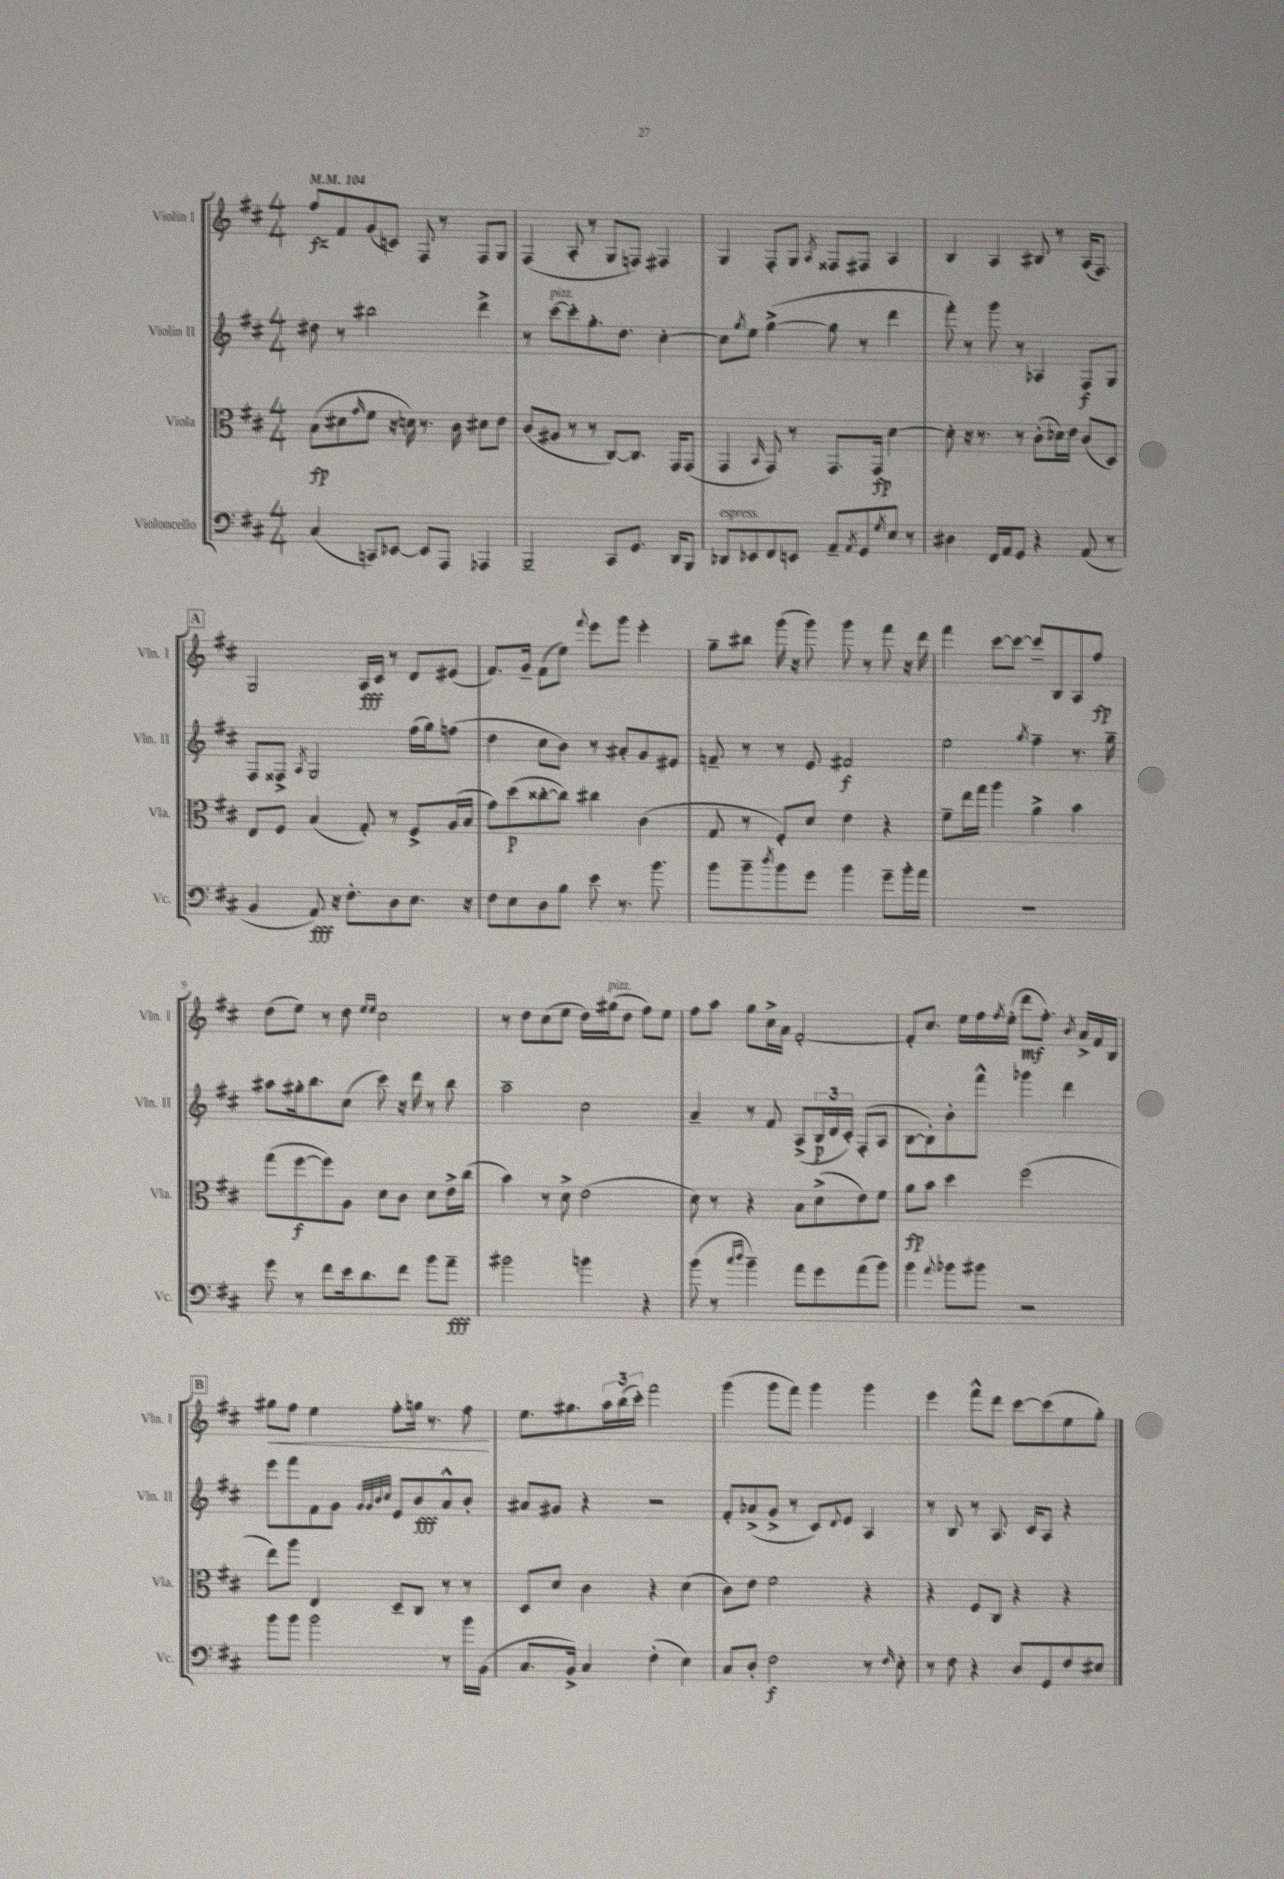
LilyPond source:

<<
\new StaffGroup <<
\new Staff = "s0" \with { instrumentName = "Violin I" shortInstrumentName = "Vln. I" } {
    \clef treble \key d \major \numericTimeSignature \time 4/4 \tempo 4 = 104
    fis''8\fz fis'8 g'8( c'8) fis8 r8 fis8 g8 |
    fis4( a8-. r8 g8 f8) fis4 |
    g4 fis8-. g8 \acciaccatura { a8 } fisis8 fis8 a4 |
    b4 a4 bis8 r8 a16( fis8.) |
    \mark \markup { \box "A" } g2 a16\fff cis'16 r8 d'8 eis'8( |
    fis'8.) g'16-- fis'8( e''8) \appoggiatura { fis'''8 } e'''8 g'''8 e'''4-. |
    g''8-- bis''8 g'''16( r16 g'''8) g'''8 r8 fis'''8 r16 d'''16 |
    fis'''4 cis'''8~ cis'''8~ cis'''8-- b8 a8 fis''8\fp |
    d''8( e''8) r8 d''8 \grace { e''16 e''16 } cis''2 |
    r8 d''8 cis''8( e''8 d''16) gis''16^\markup { \italic "pizz." }( d''8 fis''8) e''8 |
    fis''8 a''8 g''8 cis''16-> a'16 fis'2~-. |
    fis'8-. cis''8. e''16 fis''16 \acciaccatura { fis''8 } e''16-.( d'''8\mf fis''8.-.) \acciaccatura { b'8 } a'16-> fis'16 b16 |
    \mark \markup { \box "B" } gis''8\< fis''8 e''4 fis''8-. g''16 r8. fis''8\! |
    e''8. gis''8. \tuplet 3/2 { a''16 b''16( cis'''16-.) } fis'''2 |
    g'''4( g'''8 fis'''8) g'''4 g'''4 |
    e'''4 fis'''8-^ d'''8 cis'''8~ cis'''8( e''8 g''8-.) \bar "|." |
}
\new Staff = "s1" \with { instrumentName = "Violin II" shortInstrumentName = "Vln. II" } {
    \clef treble \key d \major \numericTimeSignature \time 4/4
    dis''8 r8 bis''2 d'''4-> |
    r8 cis'''8~^\markup { \italic "pizz." } cis'''8-. g''8.-. d''8. cis''4~-. |
    cis''8 \acciaccatura { g''8 } e''8 g''4~->( g''8 r8 d'''4 |
    fis'''8-.) r8 g'''8 r8 aes4 fis8\f g8 |
    \mark \markup { \box "A" } fis8 fisis8-> \acciaccatura { a8 } g2 fis''16( g''16) f''8( |
    d''4 cis''8 b'8) r8 ais'8-. g'8 eis'8 |
    f'8-- r8 r8 e'8 fis'2\f |
    e''2 \acciaccatura { g''8 } fis''4-- r8. g''16-- |
    ais''8 gis''16-. b''8. cis''8( cis'''8) r16 d'''16 r8 b''8 |
    a''2-- cis''2 |
    a'4-- r8 fis'8 a8->( \tuplet 3/2 { b16\p d'16 cis'16-.) } fis8-.( a8 |
    b8~ b8-.) b'8-. fis'''8-^ ges'''4 d'''4 |
    \mark \markup { \box "B" } e'''8 fis'''8 fis'8 g'8 \grace { g'32 g'32 b'32 cis''32 } e'8 b'8\fff a'8-^ b'8-. |
    ais'8 gis'8 r4 r2 |
    fis'8-. aes'8->( g'8-> r8 cis'8) \appoggiatura { d'8 } e'8 a4 |
    r8 b8 r8 a8. cis'16 a8 r4 \bar "|." |
}
\new Staff = "s2" \with { instrumentName = "Viola" shortInstrumentName = "Vla." } {
    \clef alto \key d \major \numericTimeSignature \time 4/4
    b8\fp( dis'8 \grace { g'16 } fis'8 r16 d'16) r8. cis'16 dis'8 e'8 |
    cis'8( ais8 r8 r8 cis8~) cis8. g,16 g,8( |
    g,4 \grace { b,16 } g,8) r8 g,8. g,16\fp d'4~ |
    d'8-. r16 r8. r8 cis'8-.( des'16) e'16 cis'8( d8) |
    \mark \markup { \box "A" } e8 fis8 b4( g8-.) r8 fis8-> a16( b16 |
    g'8) d''8\p( cisis''8~-. cisis''8) cis''4 cis'4( |
    g8 r8 fis8-.) d'8 e'4 r4 |
    fis'8-- e''16 g''16 a''4 a'4-> b'4 |
    g''8( fis''8~\f fis''8) a8 d'8 cis'8 d'8 e'16-> cis''16( |
    b'4) r8 d'8-> e'2( |
    d'8) r8 r4 b8 d'8->( e'8) fis'8 |
    a'8\fp b'8 d''4 fis''2( |
    \mark \markup { \box "B" } e''8) a''8 e4 d8-- cis8 r8 r8 |
    d8 d'8 cis'4 r4 d'4( |
    cis'8) e'8 fis'2 r4 |
    r4 fis8 cis8 r4 r4 \bar "|." |
}
\new Staff = "s3" \with { instrumentName = "Violoncello" shortInstrumentName = "Vc." } {
    \clef bass \key d \major \numericTimeSignature \time 4/4
    cis4( c,8) ees,8~ ees,8 a,,8 aes,,4 |
    b,,2-- cis,8 g,8. d,16 b,,8 |
    des,8^\markup { \italic "espress." } ees,8 fis,8 e,8 a,8-- \acciaccatura { a,8 } g,8 \acciaccatura { g8 } e8 r8 |
    dis4 fis,16 a,16 g,8 r4 a,8( r8 |
    \mark \markup { \box "A" } b,4 a,8\fff) r16 fis8.-. d8 e8. r16 |
    fis8 e8 d8 b8 e'8 r8. b'8. |
    b'8 b'8-- \acciaccatura { d''8 } b'8 g'8 b'4 g'8-- b'16-. a'16 |
    R1 |
    g'8 r8 fis'8 e'16 d'8. fis'8 b'8 a'8--\fff |
    bis'2 b'4 r4 |
    b'8( r8 \grace { cis''16 d''16 } b'4--) a'8 g'8 a'8( b'8) |
    b'4 \appoggiatura { a'8 } bes'8 bis'8 r2 |
    \mark \markup { \box "B" } b'8 b'8 b'2 r8 b'16 b,16( |
    cis8. b,16->) cis4 fis4-.( e4) |
    cis8 d8-. fis2\f r8 \grace { fis16 } e8-. |
    r8 fis8 r4 d8 g,8 fis8 eis8 \bar "|." |
}
>>
>>
